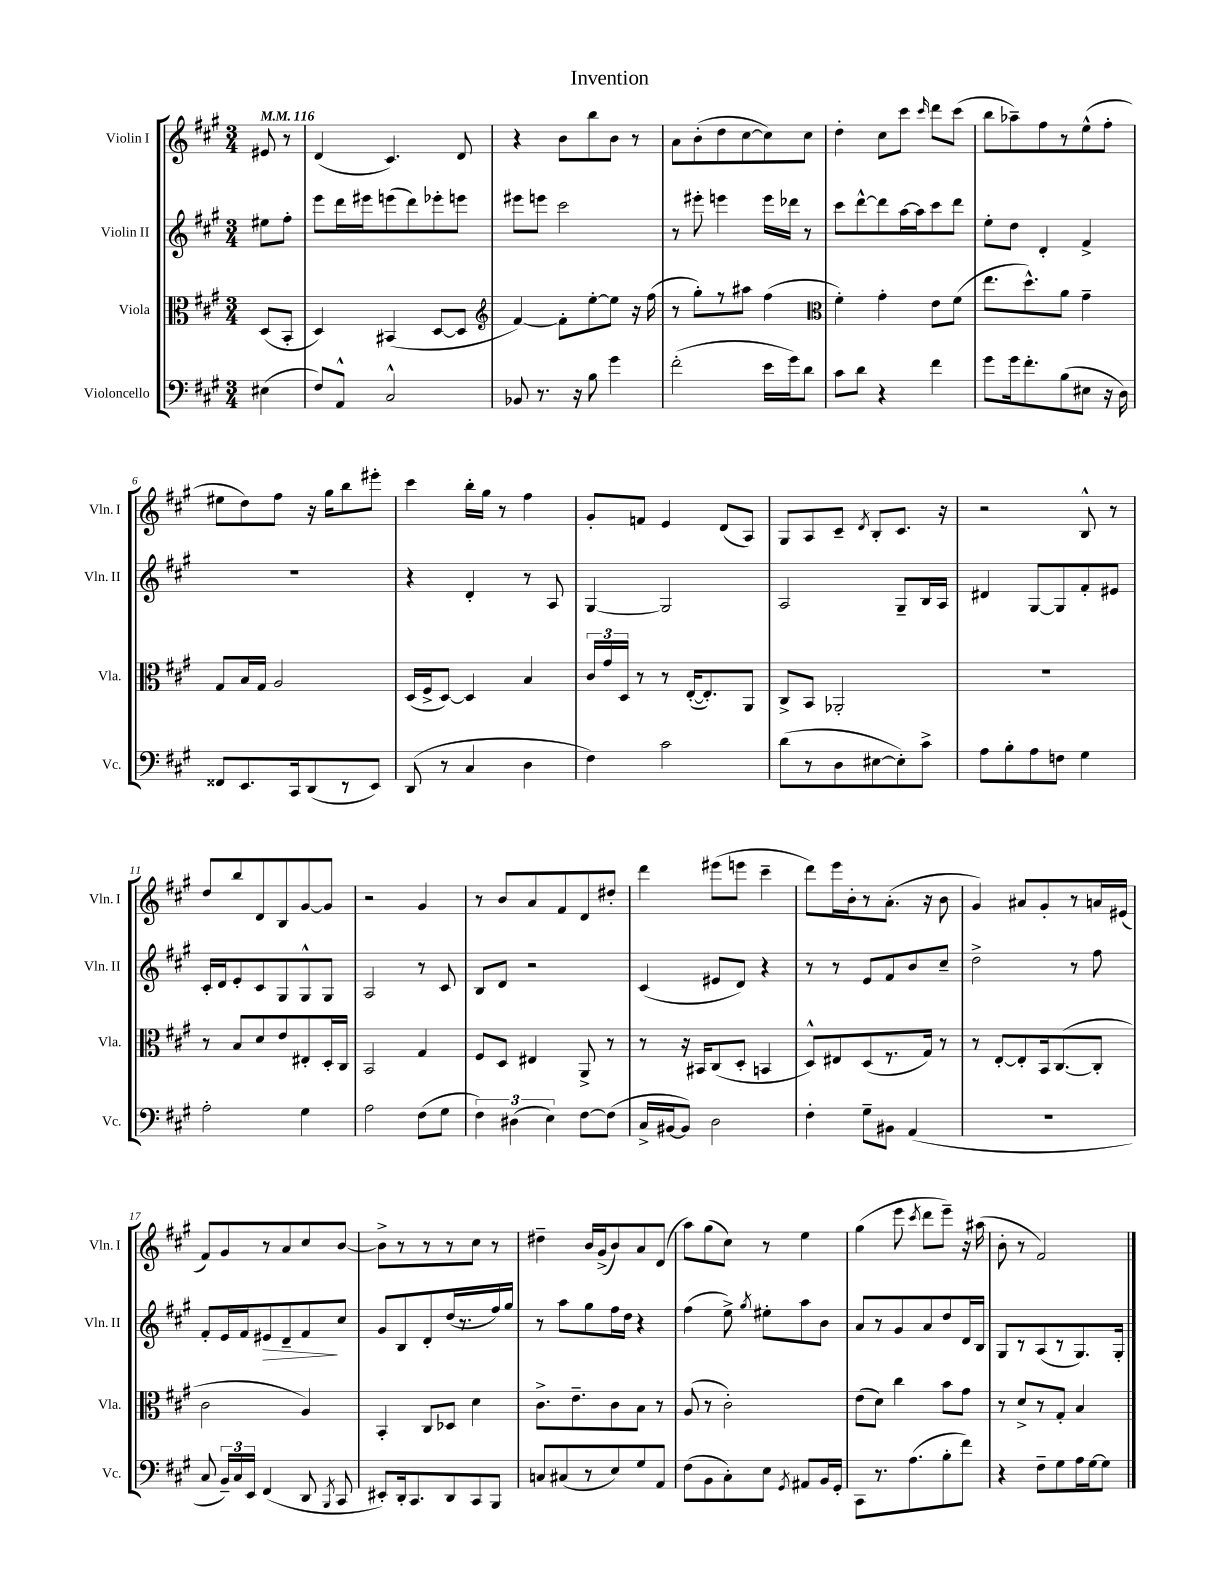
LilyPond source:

\header { title = "Invention" }
<<
\new StaffGroup <<
\new Staff = "s0" \with { instrumentName = "Violin I" shortInstrumentName = "Vln. I" } {
    \clef treble \key a \major \numericTimeSignature \time 3/4 \partial 4 \tempo 4 = 116
    \autoBeamOff eis'8 r8 |
    d'4( cis'4.) d'8 |
    r4 b'8[ b''8 b'8] r8 |
    a'8[ b'8-.( d''8 cis''8~ cis''8) cis''8] |
    d''4-. cis''8[ cis'''8] \grace { cis'''16 } d'''8[ cis'''8]( |
    b''8[ aes''8--) fis''8 r8 e''8-^( fis''8]-. |
    eis''8[ d''8) fis''8] r16 gis''16[ b''8 eis'''8]-. |
    cis'''4 b''16[-. gis''16] r8 fis''4 |
    gis'8[-. f'8] e'4 d'8[( a8]) |
    gis8[ a8 cis'8]-- \acciaccatura { d'8 } b8[-. cis'8.] r16 |
    r2 b8-^ r8 |
    d''8[ b''8 d'8 b8 gis'8~ gis'8] |
    r2 gis'4 |
    r8 b'8[ a'8 fis'8 d'8 dis''8]-. |
    d'''4 eis'''8[( e'''8] cis'''4-- |
    d'''8[) e'''16 b'16-. r8 a'8.]-.( r16 b'8 |
    gis'4) ais'8[ gis'8-. r8 a'16 eis'16]( |
    fis'8[) gis'8 r8 a'8 cis''8 b'8]~ |
    b'8[-> r8 r8 r8 cis''8] r8 |
    dis''4-- b'16[ gis'16->( b'8) a'8 d'8]( |
    a''8[) gis''8( cis''8]) r8 e''4 |
    gis''4( e'''8 \acciaccatura { cis'''8 } d'''8[ e'''8]--) r16 ais''16( |
    b'8-. r8 fis'2) \bar "|." |
}
\new Staff = "s1" \with { instrumentName = "Violin II" shortInstrumentName = "Vln. II" } {
    \clef treble \key a \major \numericTimeSignature \time 3/4 \partial 4
    \autoBeamOff eis''8[ fis''8]-. |
    e'''8[ d'''16 eis'''16 e'''8( d'''8) ees'''8-. e'''8] |
    eis'''8[ e'''8] cis'''2 |
    r8 eis'''8-. e'''4 e'''16[ des'''16] r8 |
    cis'''8[ d'''8~-^ d'''8 a''16~ a''16 cis'''8 d'''8] |
    e''8[-. d''8] d'4-. fis'4-> |
    R2. |
    r4 d'4-. r8 a8 |
    gis4~ gis2 |
    a2 gis8[-- b16 a16] |
    dis'4 gis8[~ gis8 fis'8-. eis'8] |
    cis'16[-. d'16 e'8-. cis'8 gis8 gis8-^ gis8] |
    a2 r8 cis'8 |
    b8[ d'8] r2 |
    cis'4( eis'8[ d'8]) r4 |
    r8 r8 e'8[ fis'8 b'8 cis''8]-- |
    d''2-> r8 fis''8 |
    fis'8[-. e'16 fis'16 eis'8\> d'8-- fis'8\! cis''8] |
    gis'8[ b8 d'8-. d''16( r8. fis''16) gis''16] |
    r8 a''8[ gis''8 fis''16 d''16] r4 |
    fis''4( e''8->) \acciaccatura { gis''8 } eis''8[-. a''8 b'8] |
    a'8[ r8 gis'8 a'8 d''8 d'16 b16] |
    gis8[ r8 a8( r8 gis8.) gis16]-. \bar "|." |
}
\new Staff = "s2" \with { instrumentName = "Viola" shortInstrumentName = "Vla." } {
    \clef alto \key a \major \numericTimeSignature \time 3/4 \partial 4
    \autoBeamOff d8[( b,8]-. |
    d4) bis,4( d8[~ d8] |
    \clef treble fis'4~) fis'8[-. e''8~-. e''8] r16 fis''16( |
    r8 gis''8[-.) r8 ais''8] fis''4( |
    \clef alto fis'4-.) gis'4-. e'8[ fis'8]( |
    e''8.[ d''8.-^) a'8] gis'4-- |
    gis8[ b16 gis16] a2 |
    d16[( fis16-> d8]~) d4 b4 |
    \tuplet 3/2 { cis'16[ gis'16 d16] } r8 r8 e16[~-.( e8.-.) a,8] |
    cis8[-> b,8] aes,2-. |
    R2. |
    r8 b8[ d'8 e'8 eis8-. d16-. cis16] |
    b,2 gis4 |
    fis8[ d8] eis4 a,8-> r8 |
    r8 r16 bis,16[ cis8( d8]-. b,4 |
    d8[-^) eis8 d8( r8. gis16]) r8 |
    r8 e8[~-. e8-. b,16 cis8.~( cis8]-. |
    cis'2 a4) |
    b,4-. cis8[ des8] d'4 |
    cis'8.[-> e'8.-- cis'8 b8] r8 |
    a8( r8 cis'2-.) |
    e'8[( d'8]) cis''4 b'8[ gis'8] |
    r8 d'8[-> r8 gis8]-. b4 \bar "|." |
}
\new Staff = "s3" \with { instrumentName = "Violoncello" shortInstrumentName = "Vc." } {
    \clef bass \key a \major \numericTimeSignature \time 3/4 \partial 4
    \autoBeamOff eis4( |
    fis8[) a,8]-^ cis2-^ |
    bes,8 r8. r16 b8 gis'4 |
    fis'2-.( e'16[ gis'16) d'8] |
    cis'8[ d'8] r4 fis'4 |
    gis'8[ gis'16 fis'8.-. b8( eis8] r16 d16) |
    fisis,8[ e,8. cis,16 d,8( r8 e,8]) |
    d,8( r8 cis4 d4 |
    fis4) cis'2 |
    d'8[( r8 d8 eis8~ eis8-.) cis'8]-> |
    a8[ b8-. a8 f8] gis4 |
    a2-. gis4 |
    a2 fis8[( gis8] |
    \tuplet 3/2 { fis4) dis4( e4) } fis8[~ fis8]( |
    cis16[-> bis,16~ bis,8]) d2 |
    fis4-. gis8[-- bis,8] a,4( |
    R2. |
    cis8 \tuplet 3/2 { b,16[--) cis16 e,16] } fis,4( d,8 \acciaccatura { b,,8 } cis,8 |
    eis,8[-.) d,16-. cis,8. d,8 cis,8 b,,8] |
    c8[ cis8( r8 e8) gis8 a,8] |
    fis8[( b,8 cis8-.) e8] \acciaccatura { gis,8 } ais,8[ b,16 gis,16]-. |
    cis,8[ r8. a8.( b8-. fis'8]) |
    r4 fis8[-- gis8 a16 gis16~ gis8] \bar "|." |
}
>>
>>
